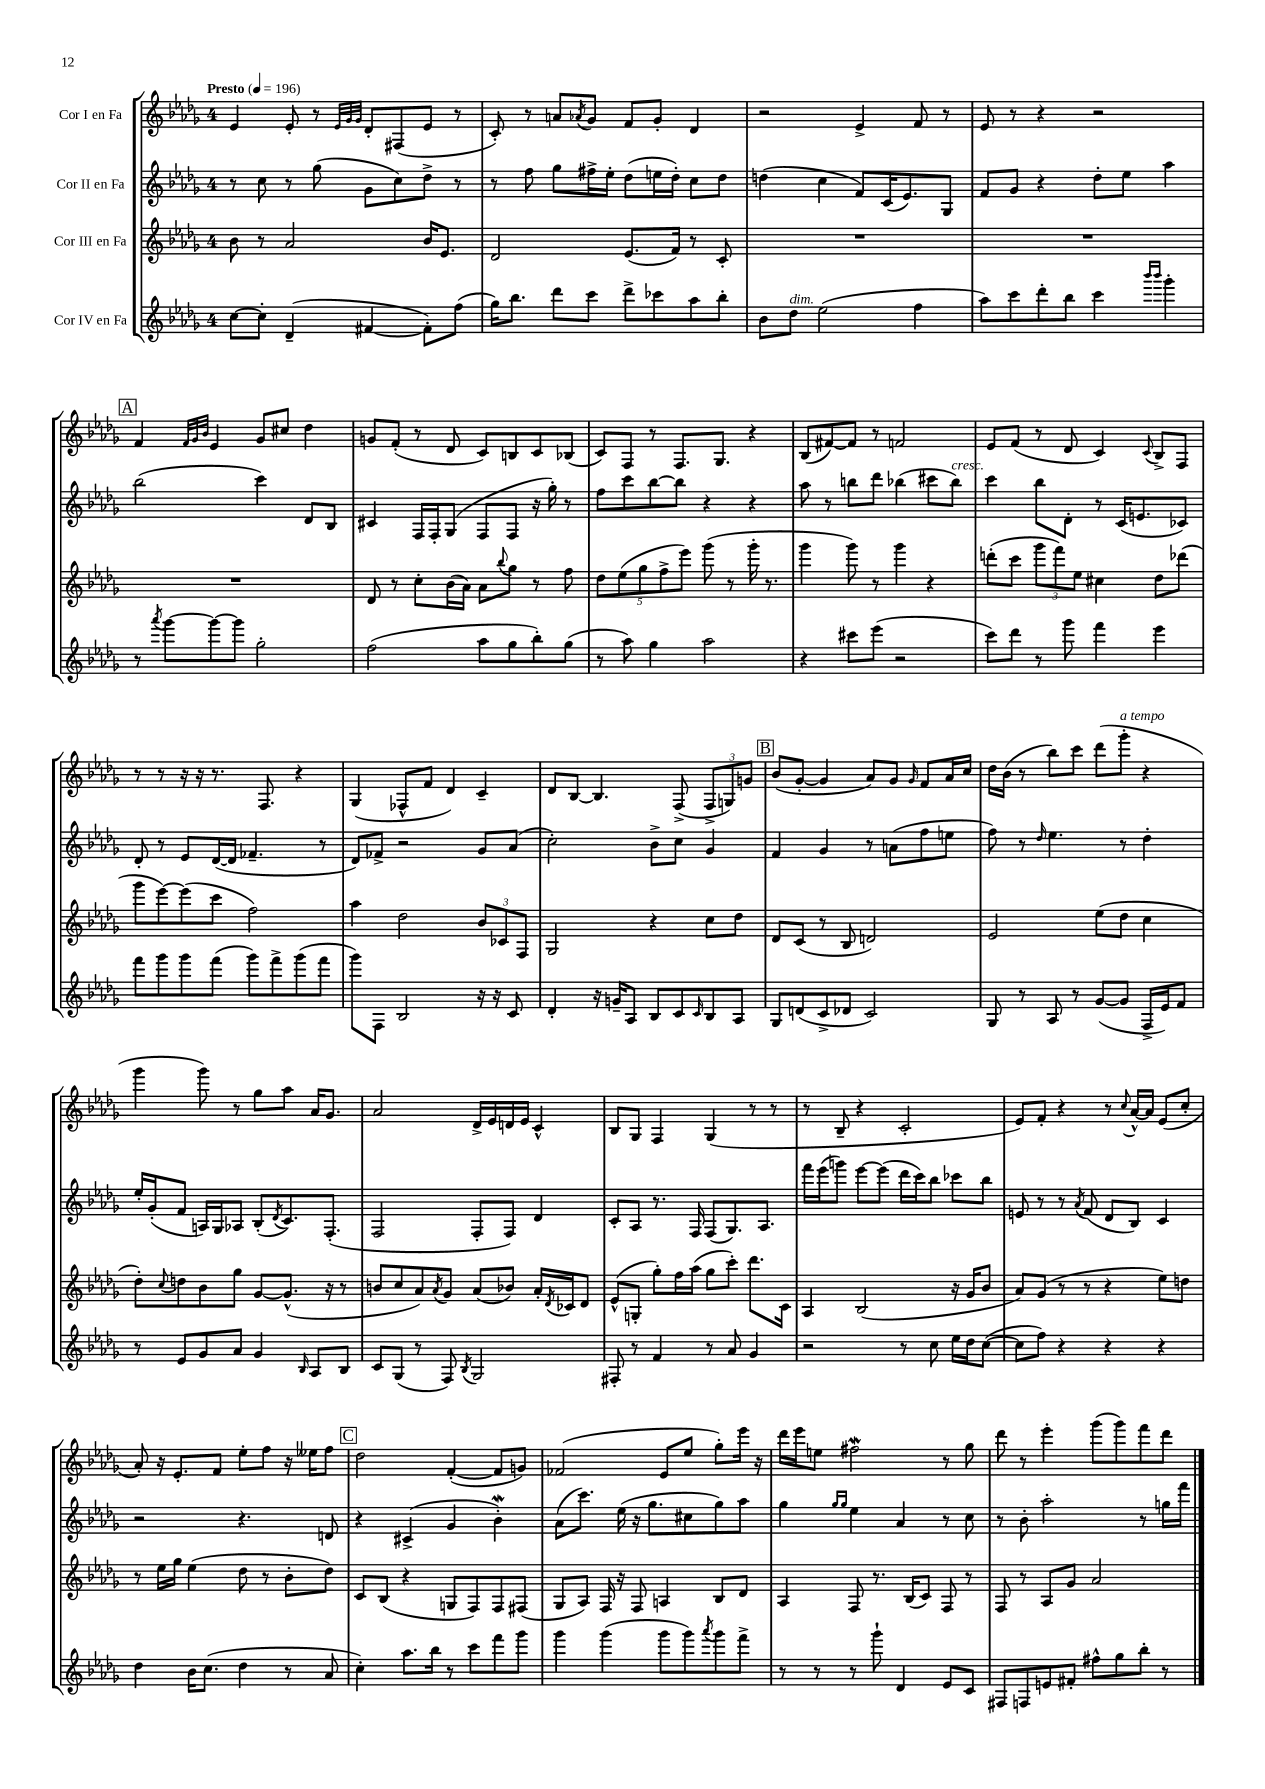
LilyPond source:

<<
\new StaffGroup <<
\new Staff = "s0" \with { instrumentName = "Cor I en Fa" } {
    \clef treble \key des \major \once \override Staff.TimeSignature.style = #'single-digit \time 4/4 \tempo "Presto" 4 = 196
    ees'4 ees'8-. r8 \grace { ees'32 ges'32 ges'32 } des'8-. fis8( ees'8 r8 |
    c'8-.) r8 a'8 \acciaccatura { aes'8 } ges'8 f'8 ges'8-. des'4 |
    r2 ees'4-> f'8 r8 |
    ees'8 r8 r4 r2 |
    \mark \markup { \box "A" } f'4 \grace { f'32 ges'32 bes'32 } ees'4 ges'8 cis''8 des''4 |
    g'8 f'8-.( r8 des'8 c'8) b8 c'8 bes8( |
    c'8) f8 r8 f8. ges8. r4 |
    bes8( fis'8~) fis'8 r8 f'2 |
    ees'8 f'8( r8 des'8 c'4) \appoggiatura { c'8 } bes8-> f8 |
    r8 r8 r16 r16 r8. f8. r4 |
    ges4( fes8-^ f'8 des'4) c'4-- |
    des'8 bes8~ bes4. f8->( \tuplet 3/2 { f8-> g8) g'8 } |
    \mark \markup { \box "B" } bes'8( ges'8~-. ges'4 aes'8) ges'8 \grace { ges'16 } f'8 aes'16 c''16 |
    des''16 bes'16( r8 bes''8) c'''8 des'''8( ges'''8-.^\markup { \italic "a tempo" } r4 |
    ges'''4 ges'''8) r8 ges''8 aes''8 aes'16 ges'8. |
    aes'2 des'16-> ees'16 d'16 ees'16 c'4-^ |
    bes8 ges8 f4 ges4( r8 r8 |
    r8 bes8-- r4 c'2-. |
    ees'8) f'8-. r4 r8 \appoggiatura { c''8 } aes'16~-^ aes'16 ees'8( c''8-. |
    aes'8-.) r16 ees'8.-. f'8 ees''8-. f''8 r16 eeses''16 f''8 |
    \mark \markup { \box "C" } des''2 f'4~-.( f'8 g'8) |
    fes'2( ees'8 ees''8 ges''8-.) ees'''16 r16 |
    des'''16 ees'''16 e''8 fis''2\mordent r8 ges''8 |
    des'''8 r8 ees'''4-. ges'''8( ges'''8) f'''8 des'''8 \bar "|." |
}
\new Staff = "s1" \with { instrumentName = "Cor II en Fa" } {
    \clef treble \key des \major \once \override Staff.TimeSignature.style = #'single-digit \time 4/4
    r8 c''8 r8 ges''8( ges'8 c''8) des''8-> r8 |
    r8 f''8 ges''8 fis''16-> ees''16-. des''8( e''16 des''16-.) c''8 des''8 |
    d''4( c''4 f'8) c'16( ees'8.) ges8 |
    f'8 ges'8 r4 des''8-. ees''8 aes''4 |
    \mark \markup { \box "A" } bes''2( c'''4) des'8 bes8 |
    cis'4 f16 f16-. ges8( f8 f8 r16 ges''16-.) r8 |
    f''8 c'''8 bes''8~ bes''8 r4 r4 |
    aes''8 r8 b''8 des'''8 bes''4( cis'''8 bes''8^\markup { \italic "cresc." }) |
    c'''4 bes''8 des'8-. r8 c'16( e'8. ces'8) |
    des'8-. r8 ees'8 des'16~( des'16 fes'4.-- r8 |
    des'8) fes'8-> r2 ges'8 aes'8( |
    c''2-.) bes'8-> c''8 ges'4 |
    \mark \markup { \box "B" } f'4 ges'4 r8 a'8( f''8 e''8 |
    f''8) r8 \grace { des''16 } ees''4. r8 des''4-. |
    ees''16-. ges'16-.( f'8 a16) ges16 aes8 bes8-.( \acciaccatura { des'8 } c'8.) f8.-.( |
    f2 f8-. f8) des'4 |
    c'8-. aes8 r8. f16 f8( ges8.) aes8. |
    f'''16 ees'''16( g'''8) ees'''8~ ees'''8( des'''16 c'''16) bes''8 ces'''8 bes''8 |
    e'8 r8 r8 \acciaccatura { aes'8 } f'8( des'8 bes8) c'4 |
    r2 r4. d'8 |
    \mark \markup { \box "C" } r4 cis'4->( ges'4 bes'4-.\mordent) |
    aes'8( c'''8.) ees''16( r16 ges''8. cis''8 ges''8) aes''8 |
    ges''4 \grace { ges''16 ges''16 } ees''4 aes'4 r8 c''8 |
    r8 bes'8-. aes''2-. r8 g''16 f'''16 \bar "|." |
}
\new Staff = "s2" \with { instrumentName = "Cor III en Fa" } {
    \clef treble \key des \major \once \override Staff.TimeSignature.style = #'single-digit \time 4/4
    bes'8 r8 aes'2 bes'16 ees'8. |
    des'2 ees'8.( f'16) r8 c'8-. |
    R1 |
    R1 |
    \mark \markup { \box "A" } R1 |
    des'8 r8 c''8-. bes'16( aes'16) aes'8 \appoggiatura { bes''8 } ges''8 r8 f''8 |
    \tuplet 5/4 { des''8 ees''8( ges''8 f''8-> ees'''8) } ges'''8( r8 ges'''16-. r8. |
    ges'''4 ges'''8) r8 ges'''4 r4 |
    d'''8-.( c'''8 \tuplet 3/2 { ges'''8 f'''8) ees''8 } cis''4 des''8 des'''8( |
    ges'''8 ees'''8~) ees'''8( c'''8 f''2) |
    aes''4 des''2 \tuplet 3/2 { bes'8 ces'8 f8 } |
    ges2 r4 c''8 des''8 |
    \mark \markup { \box "B" } des'8 c'8( r8 bes8 d'2) |
    ees'2 ees''8( des''8 c''4 |
    des''8-.) \appoggiatura { c''8 } d''8 bes'8 ges''8 ges'8~ ges'8.-^( r16 r8 |
    b'8 c''8 aes'8) \acciaccatura { aes'8 } ges'8 aes'8( bes'8) aes'16-. \acciaccatura { des'8 } ces'16 des'8 |
    ees'8-^( g8-. ges''8-.) f''16 aes''16( ges''8 c'''8-.) des'''8. c'16 |
    aes4 bes2( r16 ges'16 bes'8 |
    aes'8) ges'8( r8 r8 r4 ees''8) d''8 |
    r8 ees''16 ges''16 ees''4( des''8 r8 bes'8-. des''8) |
    \mark \markup { \box "C" } c'8 bes8( r4 g8 f8) f8 fis8( |
    ges8 aes8) f16 r16 f8 a4 bes8 des'8 |
    aes4 f8 r8. bes16( c'8) f8 r8 |
    f8 r8 aes8 ges'8 aes'2 \bar "|." |
}
\new Staff = "s3" \with { instrumentName = "Cor IV en Fa" } {
    \clef treble \key des \major \once \override Staff.TimeSignature.style = #'single-digit \time 4/4
    c''8~ c''8-. des'4--( fis'4~ fis'8-.) f''8( |
    ges''16) bes''8. des'''8 c'''8 des'''8-> ces'''8 aes''8 bes''8-. |
    bes'8 des''8^\markup { \italic "dim." } ees''2( f''4 |
    aes''8) c'''8 des'''8-. bes''8 c'''4 \grace { bes'''16 bes'''16 } ges'''4-. |
    \mark \markup { \box "A" } r8 \acciaccatura { aes'''8 } ges'''8~ ges'''8~ ges'''8 ges''2-. |
    f''2( aes''8 ges''8 bes''8-.) ges''8( |
    r8 aes''8) ges''4 aes''2 |
    r4 cis'''8 ees'''8( r2 |
    c'''8) des'''8 r8 ges'''8 f'''4 ees'''4 |
    f'''8 ges'''8 ges'''8 f'''8( ges'''8) f'''8-> ges'''8( f'''8 |
    ges'''8) f8 bes2 r16 r16 c'8 |
    des'4-. r16 g'16-- aes8 bes8 c'8 \grace { c'16 } bes8 aes8 |
    \mark \markup { \box "B" } ges8 d'8( c'8-> des'8 c'2) |
    ges8 r8 aes8 r8 ges'8~( ges'8 f16-> ees'16) f'8 |
    r8 ees'8 ges'8 aes'8 ges'4 \grace { bes16 } aes8 bes8 |
    c'8 ges8( r8 f8) \acciaccatura { bes8 } ges2 |
    fis8-. r8 f'4 r8 aes'8 ges'4 |
    r2 r8 c''8 ees''16 des''16 c''8~( |
    c''8 f''8) r4 r4 r4 |
    des''4 bes'16 c''8.( des''4 r8 aes'8 |
    \mark \markup { \box "C" } c''4-.) aes''8. bes''16 r8 c'''8 f'''8 ges'''8 |
    ges'''4 ges'''4( ges'''8 ges'''8) \acciaccatura { aes'''8 } ges'''8 f'''8-> |
    r8 r8 r8 ges'''8-! des'4 ees'8 c'8 |
    fis8 f8 e'8 fis'8-. fis''8-^ ges''8 bes''8-. r8 \bar "|." |
}
>>
>>
\layout { \context { \Score \remove "Bar_number_engraver" } }
